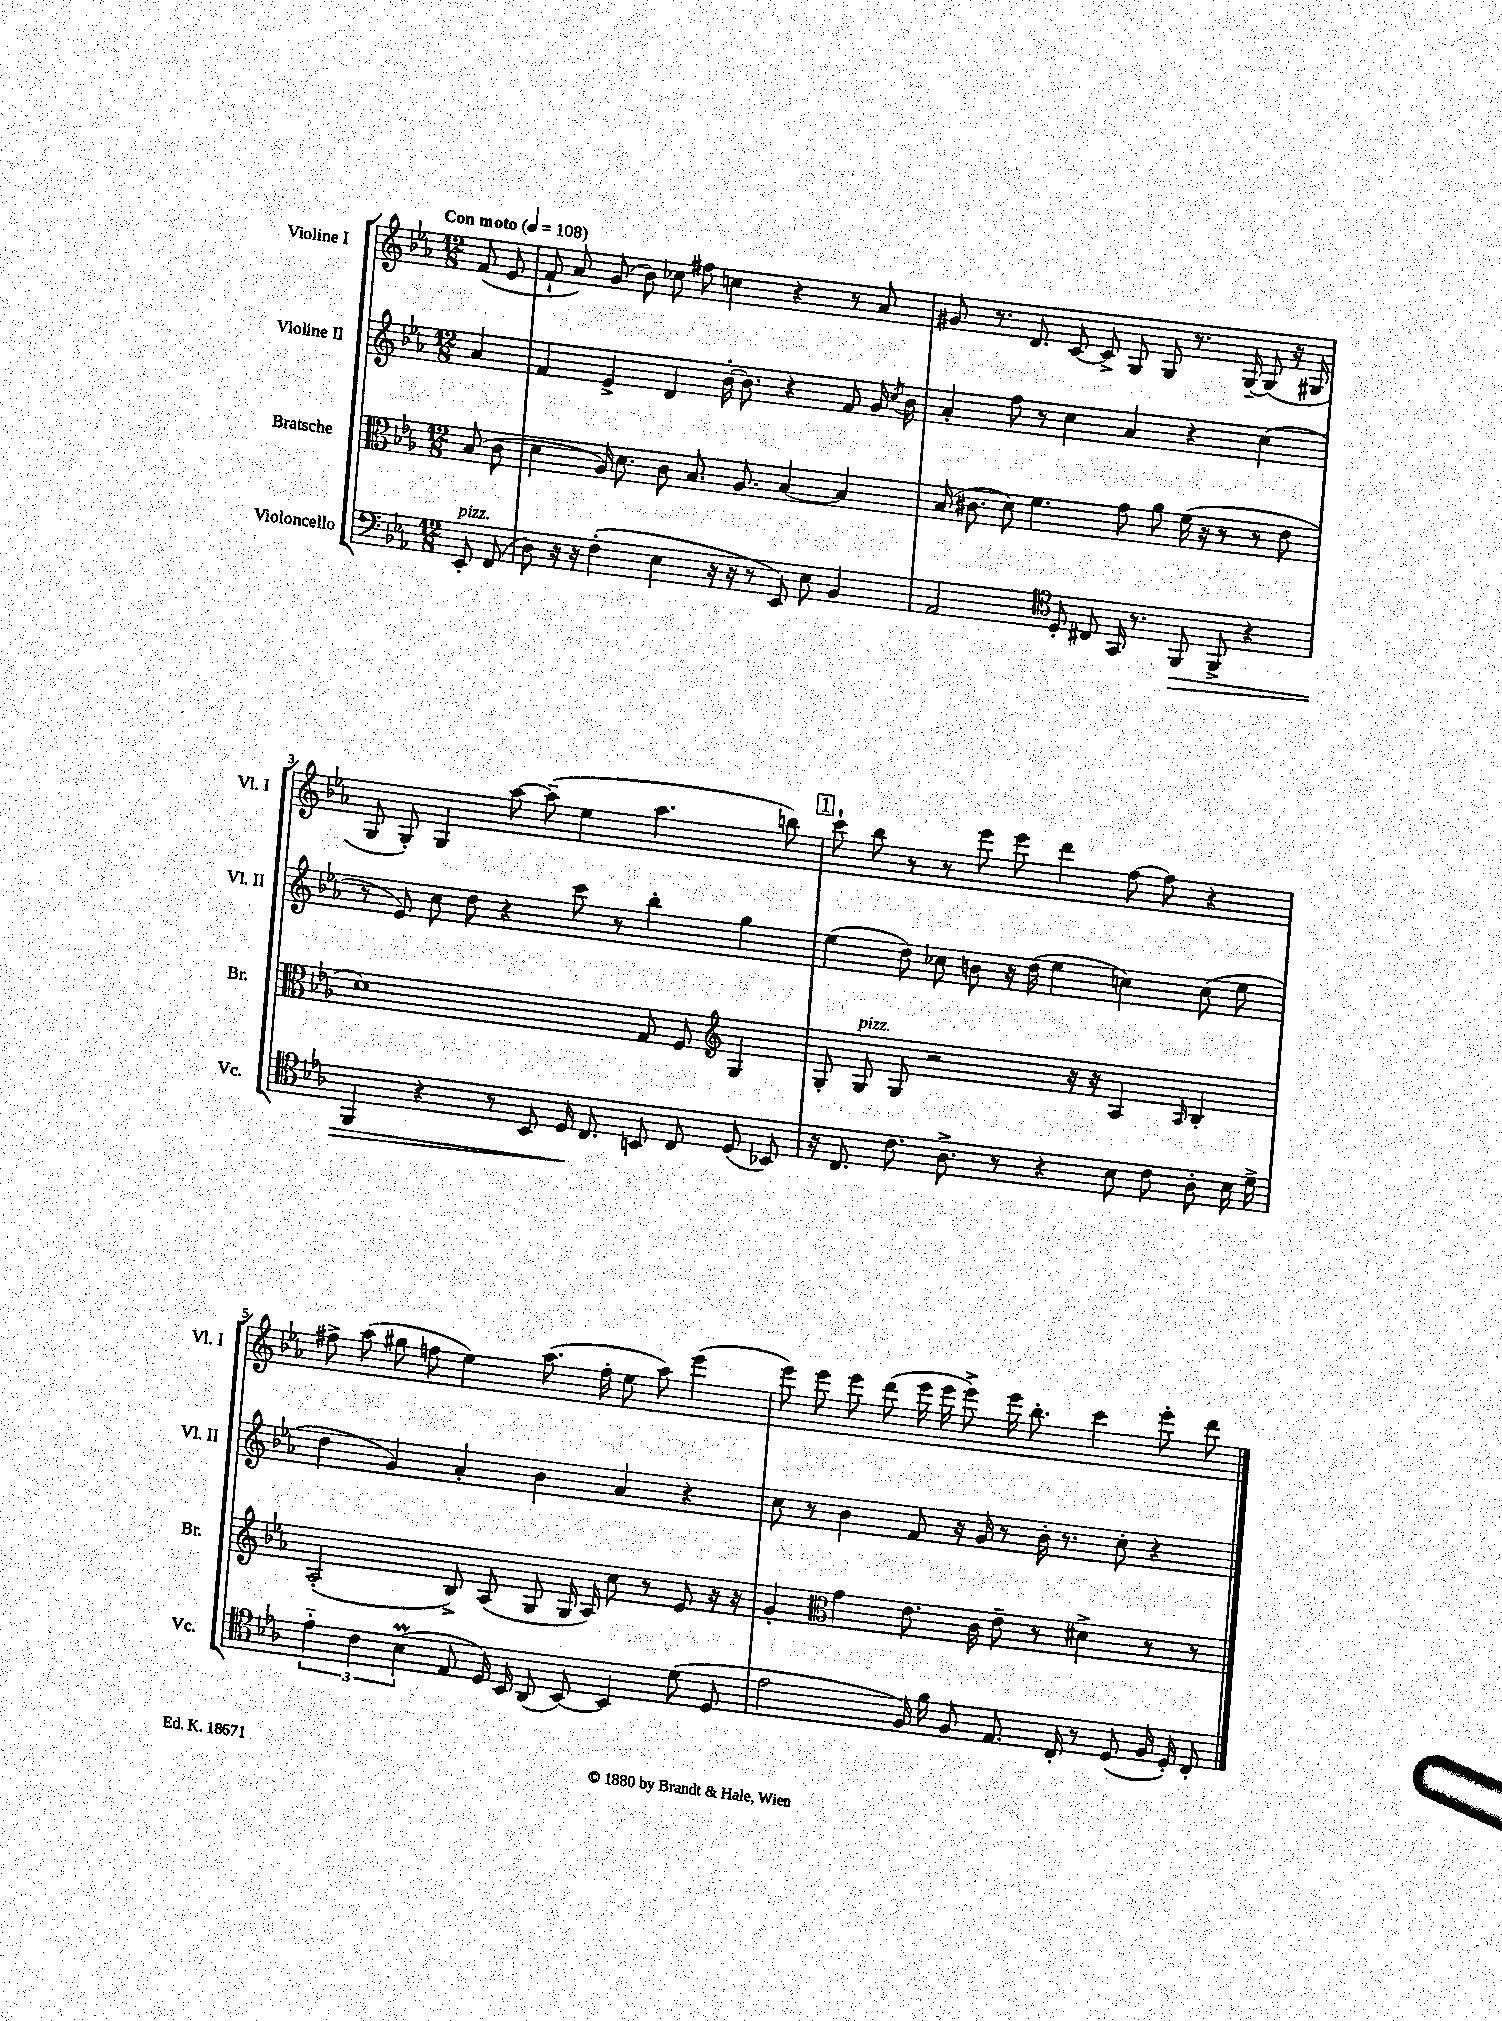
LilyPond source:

<<
\new StaffGroup <<
\new Staff = "s0" \with { instrumentName = "Violine I" shortInstrumentName = "Vl. I" } {
    \clef treble \key ees \major \numericTimeSignature \time 12/8 \partial 4 \tempo "Con moto" 4 = 108
    \autoBeamOff f'8( ees'8 |
    f'8-! aes'8) g'8( bes'8) ces''8 fis''8 c''4 r4 r8 aes'8 |
    gis'8 r8. d'8. c'8~ c'8-> g8 g8 r8. g16~-- g8( r16 gis16 |
    g8 g8-.) g4 aes''8~ aes''8--( ees''4 aes''4. b''8) |
    \mark \markup { \box "1" } c'''8-! bes''8 r8 r8 ees'''8 ees'''8 d'''4 f''8~ f''8 r4 |
    fis''8-> aes''8( gis''8 f''8 ees''4) aes''8.( f''16-. ees''8 aes''8) ees'''4( |
    ees'''8) ees'''8 ees'''8 d'''8( ees'''16 ees'''16 ees'''8->) ees'''16 bes''8.-. c'''4 ees'''8-. d'''8 \bar "|." |
}
\new Staff = "s1" \with { instrumentName = "Violine II" shortInstrumentName = "Vl. II" } {
    \clef treble \key ees \major \numericTimeSignature \time 12/8 \partial 4
    \autoBeamOff aes'4 |
    f'4 ees'4-> d'4 bes'16~-. bes'8. r4 f'8 g'16 \acciaccatura { c''8 } bes'16 |
    aes'4-. f''8 r8 c''4 aes'4 r4 c''4( |
    r8 ees'8) c''8 d''8 r4 c'''8 r8 bes''4-. g''4 |
    \mark \markup { \box "1" } ees''4( d''8) ces''8 b'8 r16 d''16( ees''4 c''4) c''8( ees''8 |
    d''4 g'4) aes'4-. bes'4 aes'4 r4 |
    c''8 r8 bes'4 f'8 r16 g'16 r8 bes'16-. r8. c''8-. r4 \bar "|." |
}
\new Staff = "s2" \with { instrumentName = "Bratsche" shortInstrumentName = "Br." } {
    \clef alto \key ees \major \numericTimeSignature \time 12/8 \partial 4
    \autoBeamOff bes8( c'8 |
    d'4 aes16) d'8. c'8 bes8. aes8. bes4~ bes4 |
    bes16( cis'8. d'8) f'4. g'8 aes'8 f'16( r16 r8 r8 ees'8 |
    d'1) g8 f8 \clef treble g4 |
    \mark \markup { \box "1" } g8-. g8^\markup { \italic "pizz." } g8 r2 r16 r16 aes4 \grace { aes16 } bes4-. |
    aes2-.( bes8->) aes8( g8 g16 aes16) c''8 r8 ees'8 r16 r16 |
    g'4-. \clef alto g'4 ees'8. c'16 ees'8-- r8 dis'4-> r8 r8 \bar "|." |
}
\new Staff = "s3" \with { instrumentName = "Violoncello" shortInstrumentName = "Vc." } {
    \clef bass \key ees \major \numericTimeSignature \time 12/8 \partial 4
    \autoBeamOff ees,8-.^\markup { \italic "pizz." } f,8( |
    d8) r16 r16 f4-.( ees4 r16 r16 r8 ees,8) ees8 bes,4 |
    aes,2 \clef tenor d8-. cis8 g,16 r8. f,8\> f,8-> r4 |
    f,4 r4 r8 bes,8 d16\! c8. b,8 c8 d8( bes,8) |
    \mark \markup { \box "1" } r16 c8. c'8. aes8.-> r8 r4 bes8 c'8 aes8-. bes16 d'16-> |
    \tuplet 3/2 { ees'4-_ c'4 bes4\prall( } ees8 d16) bes,16 aes,8( bes,8~) bes,4 d'8( d8 |
    ees'2 f16) f'16 f8 ees8. c16-. r8 d8( f16 d16-.) c8-. \bar "|." |
}
>>
>>
